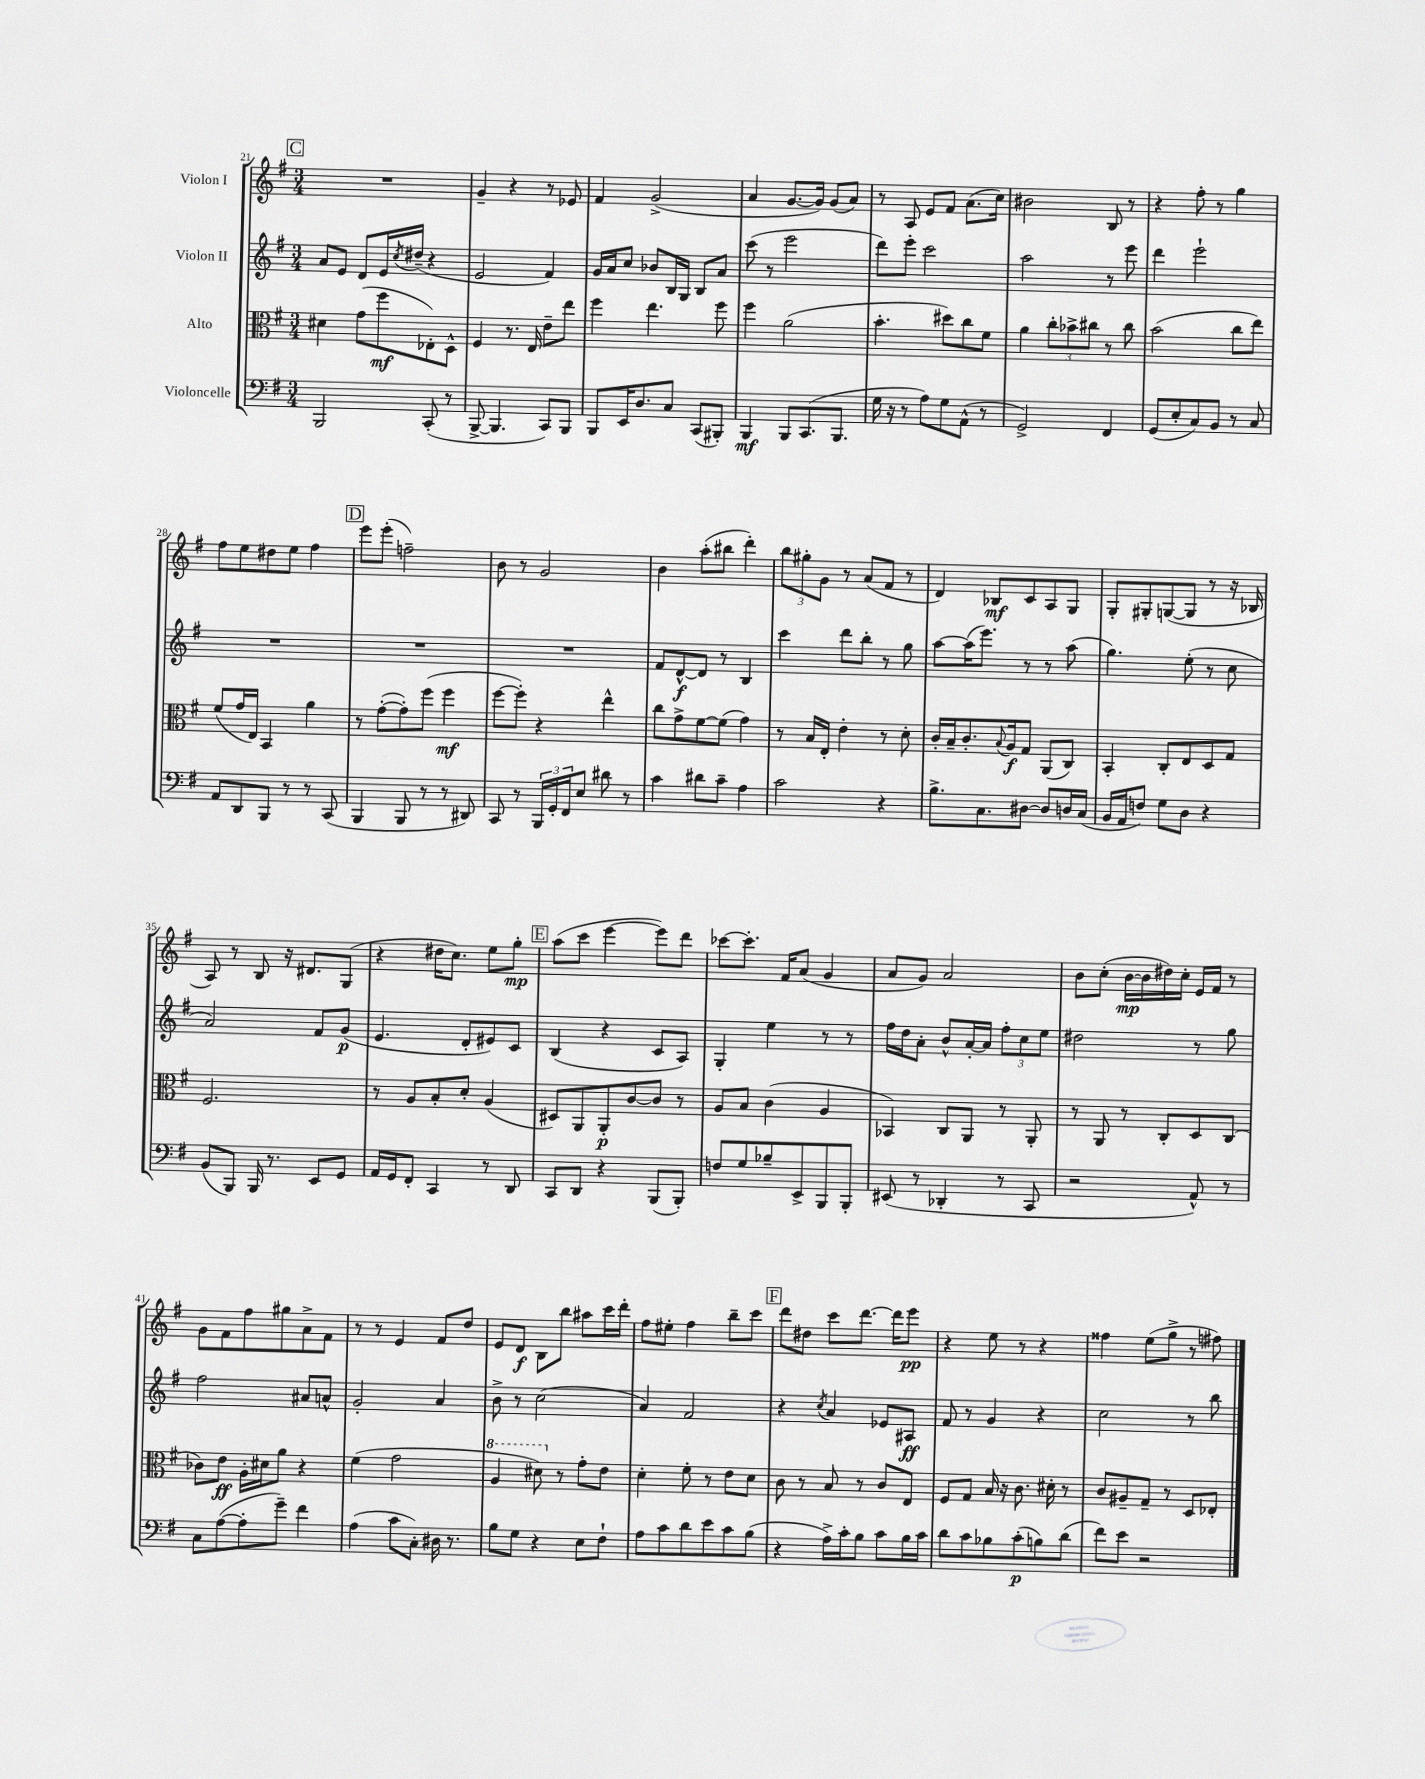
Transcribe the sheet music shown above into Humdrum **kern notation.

**kern	**kern	**kern	**kern
*staff4	*staff3	*staff2	*staff1
*clefF4	*clefC3	*clefG2	*clefG2
*k[f#]	*k[f#]	*k[f#]	*k[f#]
*M3/4	*M3/4	*M3/4	*M3/4
2BBB/	4d#\	8a/L	2.r
.	.	8e/J	.
.	(8g\L	8d/L	.
.	8ff#\	16e/L	.
.	.	8qcc/	.
.	.	(16dd#~/JJ	.
(8CC'/	8E-'\)	4r	.
8r	8D^^\J	.	.
=	=	=	=
[8BBB^/	4F#/	2e/	4g~/
4.BBB/]	.	.	.
.	8.r	.	4r
.	16E/	.	.
8CC/L)	8e~\L	4f#/)	8r
8BBB/J	8ee\J	.	8e-/
=	=	=	=
8BBB/L	4ff#\	16g/LL	4f#/
.	.	16a/J	.
16EE/K	.	8cc/J	.
8.D/	.	.	.
.	4.ee\	8b-/L	(2g^/
8C/J	.	16B/L	.
.	.	16G/JJ	.
(8CC/L	.	8B/L	.
8BBB#'/J)	8ff#\	8a/J	.
=	=	=	=
4BBB/	4ff#\	(8ccc\	4a/
.	.	8r	.
8BBB/L	(2a\	2eee\	[8.g/L
(8.CC/	.	.	.
.	.	.	16g/]Jk)
.	.	.	(8g/L
8.BBB/J	.	.	.
.	.	.	8a/J)
=	=	=	=
16G\	4.b'\	8ddd\L)	8r
16r	.	.	.
8r	.	8eee'\J	8A/
8A\L)	.	2ccc\	8e/L
8G\	8dd#\L)	.	8f#/J
(8AA^^\J	8cc\	.	(8.a\L
8r	8f#\J	.	.
.	.	.	16cc\Jk)
=	=	=	=
2GG^/)	4a\	2aa\	2b#\
.	12cc'\L	.	.
.	12b-^\	.	.
.	12cc#\J	.	.
4FF#/	8r	8r	8B/
.	8cc#\	8eee\	8r
=	=	=	=
(8GG/L	(2b\	4ddd\	4r
8E'/	.	.	.
8C/)	.	2eee`\	8ff#'\
8BB/J	.	.	8r
8r	8cc\L	.	4gg\
8C/	8ee\J)	.	.
=	=	=	=
8AA/L	(8f#/L	2.r	8ff#\L
8DD/	16g/L	.	8ee\
.	16E/JJ)	.	.
8BBB/J	4BB/	.	8dd#\
8r	.	.	8ee\J
8r	4a\	.	4ff#\
(8CC/	.	.	.
=	=	=	=
4BBB/	8r	2.r	8eee\L
.	([8g'\L	.	(8eee'\J
8BBB/	8g'\])	.	2ff~\)
8r	(8ff#\J	.	.
8r	4ff#\	.	.
8DD#/)	.	.	.
=	=	=	=
8CC/	[8ff#\L	2.r	8b\
8r	8ff#'\]J)	.	8r
24BBB/LL	4r	.	2g/
24GG'/	.	.	.
24FF#/J	.	.	.
8E/J	.	.	.
8d#\	4ee^^\	.	.
8r	.	.	.
=	=	=	=
4c\	8cc\L	8f#/L	4b\
.	8g^\	[8d^^/	.
8d#\L	[8f#\	8d/]J	(8aa'\L
8c~\J	(8f#\]J	8r	8bb#\J
4A\	4g\)	4B/	4ddd'\)
=	=	=	=
2c\	8r	4ccc\	12bb\L
.	.	.	12gg#'\
.	16B/LL	.	.
.	.	.	12g\J
.	16E'/JJ	.	.
.	4e'\	8ddd\L	8r
.	.	8bb'\J	(8a/L
4r	8r	8r	8f#/J
.	8d'\	8gg\	8r
=	=	=	=
8.B^\L	16c'/LL	[8aa\L	4d/)
.	16B~/J	.	.
.	8.c'/	(16aa\]K	.
8.C\	.	8.eee\J)	.
.	.	.	8B-/L
.	8qqB/	.	.
.	16A/k	.	.
[8D#\J	8G/J	8r	8c/
8D#/]L	(8AA/L	8r	8A/
16D/L	8C/J)	(8aa\	8G/J
(16C/JJ	.	.	.
=	=	=	=
16BB/LL	4BB'/	4.gg\)	8G'/L
16AA/J	.	.	.
8F/J)	.	.	8G#'/
8G\L	8C'/L	.	([8G/
8D\J	8E/	(8ee'\	8G/]J
4r	8D/	8r	8r
.	8G/J	8cc\	16r
.	.	.	16B-/
=	=	=	=
(8BB/L	2.F#/	2a/)	8A/)
8BBB/J)	.	.	8r
16BBB/	.	.	8B/
8.r	.	.	.
.	.	.	16r
.	.	.	8.d#/L
8EE/L	.	8f#/L	.
8GG/J	.	(8g/J	(8G/J
=	=	=	=
16AA/LL	8r	4.e/	4r
16GG/J	.	.	.
8FF#'/J	8A/L	.	.
4CC/	8B'/	.	16dd#\LK
.	.	.	8.cc\J)
.	8d'/J	8d'/L	.
8r	(4A/	8e#/)	8ee\L
8DD/	.	8c/J	8gg'\J
=	=	=	=
8CC/L	8D#/L)	(4B/	(8aa\L
8DD/J	8AA/	.	8ccc\J
4r	8AA'/	4r	[4eee\
.	[8c/	.	.
(8BBB/L	8c/]J	8c/L	8eee\]L)
8BBB'/J)	8r	8A/J)	8ddd\J
=	=	=	=
8F/L	8A/L	4G'/	[8ccc-\L
8G/	8B/J	.	8.ccc-'\]J
8B-~/	(4c\	4ee\	.
.	.	.	16f#/LK
8EE^/	.	.	(8a/J
8BBB/	4A/	8r	4g/
8BBB'/J	.	8r	.
=	=	=	=
(8EE#/	4BB-/)	16ff#\LL	8a/L
.	.	16dd\J	.
8r	.	8a'\J	8g/J)
4DD-'/	8C/L	8b^^/L	2a/
.	8AA/J	[16a'/L	.
.	.	16a/]JJ	.
8r	8r	12ff#'\L	.
.	.	12cc\	.
8CC/	8AA'/	.	.
.	.	12ee\J	.
=	=	=	=
2r	8r	2dd#\	8b\L
.	8AA/	.	(8cc'\J
.	8r	.	[16b\LL
.	.	.	16b\]
.	8C'/L	.	16dd#\)
.	.	.	16cc'\JJ
8AA^^/)	8D/	8r	16e/LL
.	.	.	16f#/JJ
8r	(8C/J	8gg\	8r
=	=	=	=
8C\L	8c-\L)	2ff#\	8g\L
([8A\	8e\J	.	8f#\
8A'\]	16A'\LL	.	8ff#\
.	16d#\J	.	.
8g~\J)	8a\J	.	8gg#\
4f#\	4r	8a#/L	8a^\
.	.	8a^^/J	8f#\J
=	=	=	=
(4A\	(4f#\	2g'/	8r
.	.	.	8r
8c\L	2g\	.	4e/
8C'\J)	.	.	.
16D#\	.	4a/	8f#/L
8.r	.	.	.
.	.	.	8dd/J
=	=	=	=
8B\L	4a/	8b^\	8e/L
8G\J	.	8r	8d/J
4r	8dd#\)	(2cc\	8B\L
.	8r	.	8bb\J
8E\L	8g'\L	.	8aa#\L
8F#`\J	8e\J	.	16ccc\L
.	.	.	16ddd'\JJ
=	=	=	=
8A\L	4d'\	4a/)	8ff#\L
8c\	.	.	8ee#'\J
8d\	8f#'\	2f#/	4ff#\
8e\	8r	.	.
8c\	8e\L	.	8bb~\L
(8B\J	8d\J	.	8ccc\J
=	=	=	=
4r	8c\	4r	8ddd\L
.	8r	.	8dd#\J
.	.	8qcc/	.
16A^\LL)	8B/	4a/	8ccc\L
16c'\J	.	.	.
8B\J	8r	.	[8.ddd\J
8c\L	8c/L	8e-/L	.
.	.	.	16ddd\]LK
16B\L	8E/J	8A#/J	8eee\J
16c\JJ	.	.	.
=	=	=	=
8d\L	8F#/L	8f#/	4r
8c\	8G/J	8r	.
8B-\	16B/	4g/	8ee\
.	16r	.	.
(8c'\	8.c\	.	8r
8B\)	.	4r	4r
.	16d#'\	.	.
(8d\J	8r	.	.
=	=	=	=
8f#\L)	8c/L	2cc\	4ff##\
8e\J	8A#~/	.	.
2r	8G~/J	.	(8ee\L
.	8r	.	8gg^\J
.	8D/L	8r	8r
.	8E-'/J	8bb\	8ff#\)
==	==	==	==
*-	*-	*-	*-
